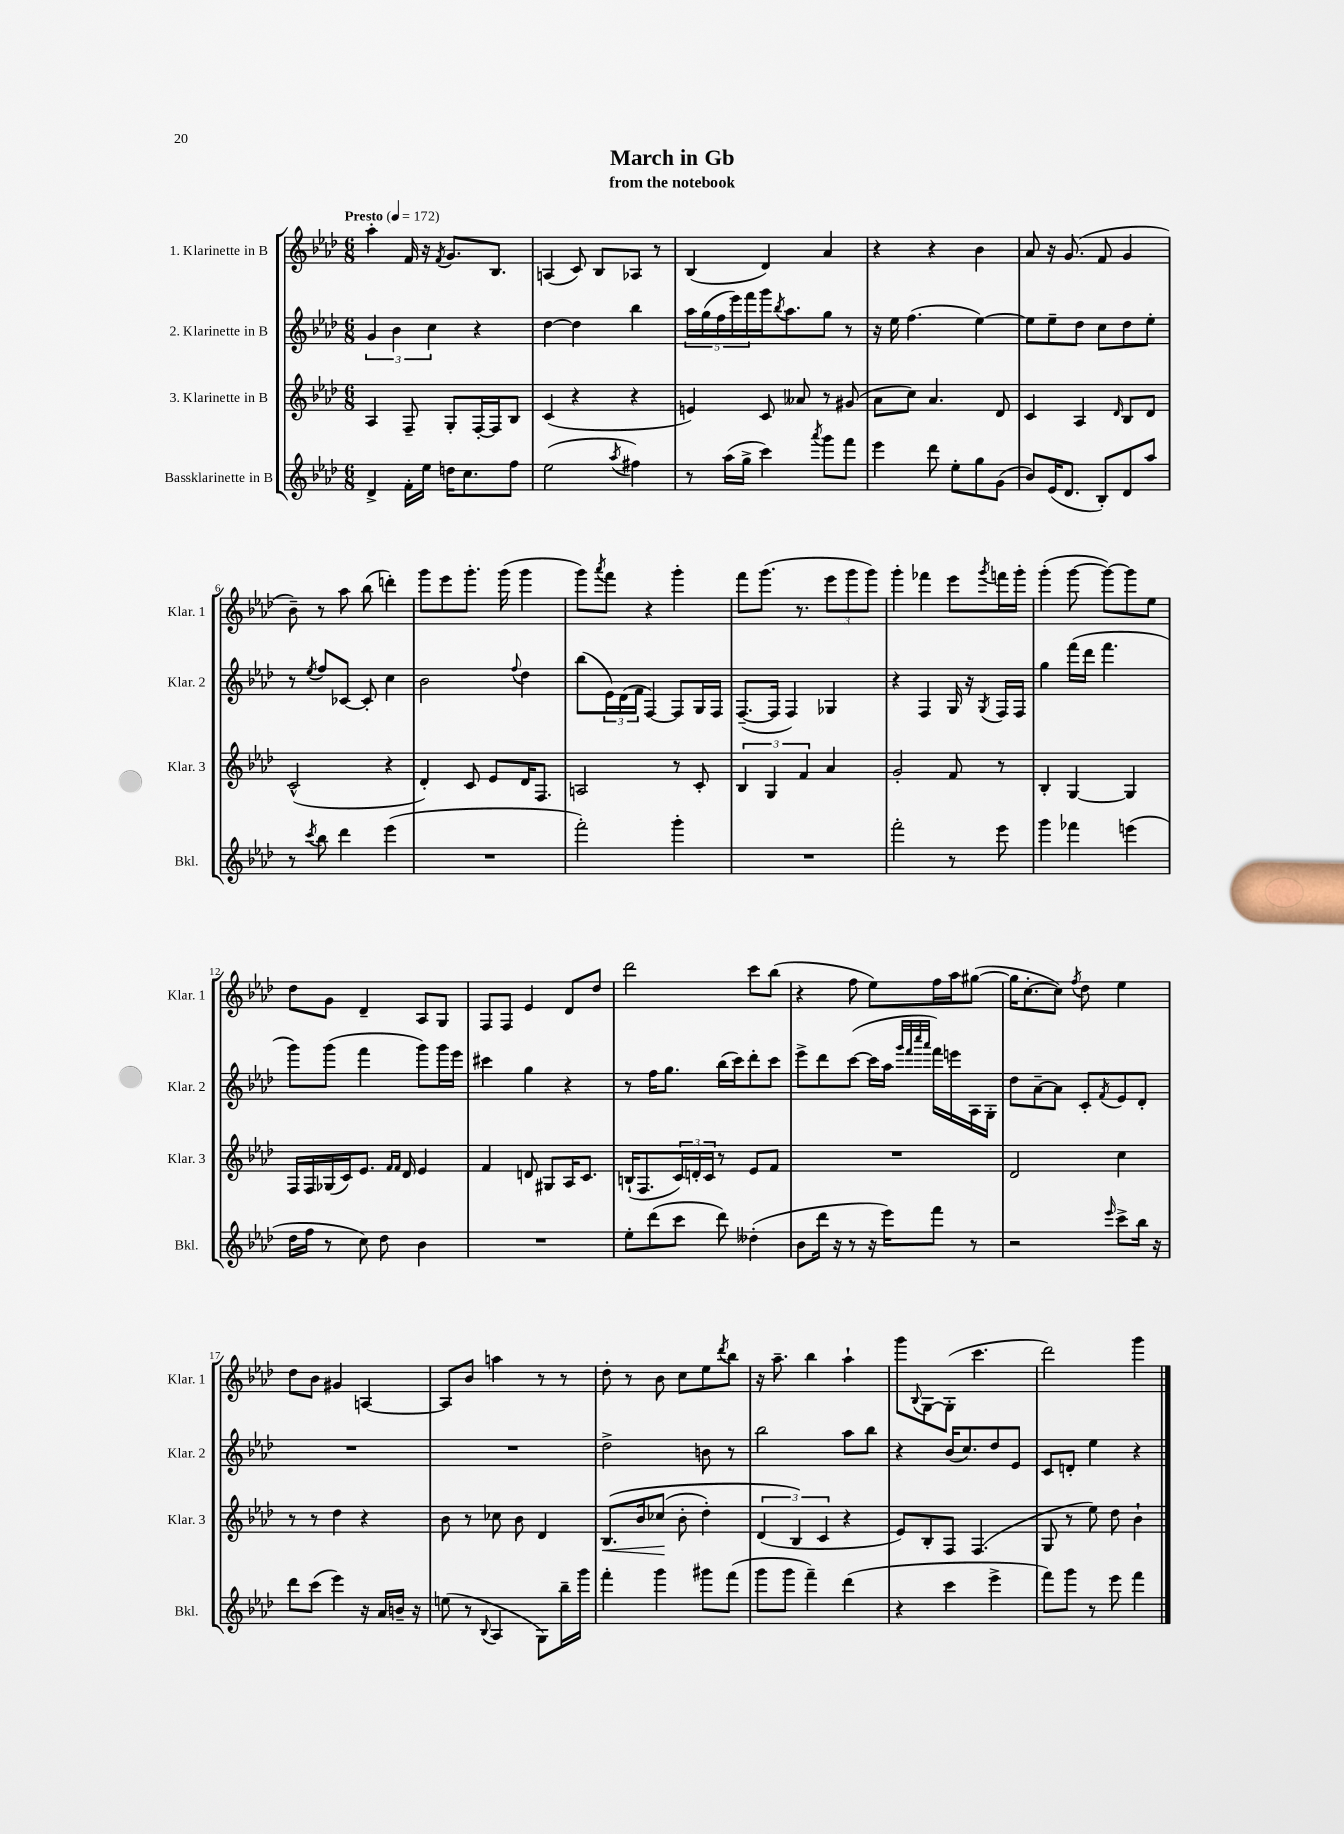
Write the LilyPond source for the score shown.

\header { title = "March in Gb" subtitle = "from the notebook" }
<<
\new StaffGroup <<
\new Staff = "s0" \with { instrumentName = "1. Klarinette in B" shortInstrumentName = "Klar. 1" } {
    \clef treble \key aes \major \numericTimeSignature \time 6/8 \tempo "Presto" 4 = 172
    aes''4-. f'16 r16 \acciaccatura { f'8 } g'8. bes8. |
    a4( c'8) bes8 aes8 r8 |
    bes4( des'4) aes'4 |
    r4 r4 bes'4 |
    aes'8 r16 g'8.( f'8 g'4 |
    bes'8--) r8 aes''8 bes''8( d'''4-.) |
    g'''8 ees'''8 g'''8.-. g'''16( g'''4 |
    g'''8) \acciaccatura { aes'''8 } f'''8 r4 g'''4-. |
    f'''8 g'''8.( r8. \tuplet 3/2 { ees'''8 g'''8 g'''8) } |
    g'''4-. fes'''4 ees'''8 \acciaccatura { g'''8 } f'''16 g'''16-. |
    g'''4-.( g'''8~ g'''8~) g'''8 ees''8 |
    des''8 g'8 des'4-- aes8 g8 |
    f8 f8 ees'4 des'8 des''8 |
    des'''2 c'''8 bes''8( |
    r4 f''8 ees''8) f''16 aes''16 gis''8~( |
    gis''16 c''8.~-. c''8) \acciaccatura { f''8 } des''8 ees''4 |
    des''8 bes'8 gis'4 a4~ |
    a8 bes'8 a''4 r8 r8 |
    des''8-. r8 bes'8 c''8 ees''8 \acciaccatura { des'''8 } bes''8 |
    r16 aes''8.-- bes''4 aes''4-! |
    g'''8 \appoggiatura { bes8 } g8~ g8-.( c'''4. |
    des'''2) g'''4 \bar "|." |
}
\new Staff = "s1" \with { instrumentName = "2. Klarinette in B" shortInstrumentName = "Klar. 2" } {
    \clef treble \key aes \major \numericTimeSignature \time 6/8
    \tuplet 3/2 { g'4 bes'4 c''4 } r4 |
    des''4~ des''4 bes''4 |
    \tuplet 5/4 { aes''16 g''16( f''16 ees'''16) f'''16 } g'''16 \acciaccatura { bes''8 } aes''8. g''8 r8 |
    r16 ees''16 f''4.( ees''4~) |
    ees''8 ees''8-- des''8 c''8 des''8 ees''8-. |
    r8 \acciaccatura { ees''8 } f''8 ces'8~ ces'8-. c''4 |
    bes'2 \appoggiatura { f''8 } des''4 |
    bes''8( \tuplet 3/2 { ees'16) des'16( f'16 } f4~) f8 g16 f16 |
    f8.~--( f16 f4) ges4 |
    r4 f4 g16 r16 \acciaccatura { g8 } f16 f16 |
    g''4 f'''16( des'''16 f'''4. |
    g'''8) g'''8( f'''4 g'''8) g'''16 ees'''16 |
    cis'''4 g''4 r4 |
    r8 f''16 g''8. bes''16( c'''16) des'''8-. c'''8 |
    ees'''8-> des'''8 c'''8~( c'''16 aes''16 \grace { g'''32 f'''32 c''''32 aes'''32 } f'''16) e'''16 aes16 g16-. |
    des''8 aes'8~-- aes'8 c'8-. \acciaccatura { f'8 } ees'8 des'8-. |
    R2. |
    R2. |
    des''2-> b'8 r8 |
    bes''2 aes''8 bes''8 |
    r4 bes'16( c''8.) des''8 ees'8 |
    c'8 d'8-. ees''4 r4 \bar "|." |
}
\new Staff = "s2" \with { instrumentName = "3. Klarinette in B" shortInstrumentName = "Klar. 3" } {
    \clef treble \key aes \major \numericTimeSignature \time 6/8
    aes4 f8-- g8-. f16~-. f16 bes8 |
    c'4( r4 r4 |
    e'4) c'8 aeses'8 r8 gis'8( |
    aes'8 c''8) aes'4. des'8 |
    c'4 aes4 \grace { des'16 } bes8 des'8 |
    c'2-^( r4 |
    des'4-.) c'8 ees'8 des'16 f8. |
    a2 r8 c'8-. |
    \tuplet 3/2 { bes4 g4 f'4 } aes'4 |
    g'2-. f'8 r8 |
    bes4-. g4~ g4 |
    f16 f16 ges16( c'16) ees'8. \grace { f'16 f'16 } des'16 ees'4 |
    f'4 d'8 gis8 aes16 c'8. |
    b16-!( f8. \tuplet 3/2 { c'16) d'16-. c'16 } r8 ees'8 f'8 |
    R2. |
    des'2 c''4 |
    r8 r8 des''4 r4 |
    bes'8 r8 ces''8 bes'8 des'4 |
    bes8.\<\( bes'16 ces''8\!( bes'8-. des''4-.) |
    \tuplet 3/2 { des'4( bes4\) c'4 } r4 |
    ees'8) bes8-. f8 f4.( |
    g8 r8 ees''8) des''8 bes'4-! \bar "|." |
}
\new Staff = "s3" \with { instrumentName = "Bassklarinette in B" shortInstrumentName = "Bkl." } {
    \clef treble \key aes \major \numericTimeSignature \time 6/8
    des'4-> f'16-. ees''16 d''16 c''8. f''8 |
    ees''2( \acciaccatura { aes''8 } fis''4) |
    r8 aes''16( g''16-> c'''4) \acciaccatura { aes'''8 } g'''8 f'''8 |
    ees'''4 des'''8 ees''8-. g''8 g'8( |
    bes'8) ees'16( des'8. bes8-.) des'8 aes''8 |
    r8 \acciaccatura { c'''8 } bes''8 des'''4 ees'''4( |
    R2. |
    f'''2-.) g'''4-. |
    R2. |
    f'''2-. r8 ees'''8 |
    g'''4 fes'''4 e'''4( |
    des''16 f''16 r8 c''8) des''8 bes'4 |
    R2. |
    ees''8-. des'''8( c'''8 des'''8) deses''4-.( |
    bes'8 des'''16 r16 r8 r16 ees'''16) f'''8 r8 |
    r2 \grace { ees'''16 } c'''8-> bes''16 r16 |
    des'''8 c'''8( ees'''4) r16 aes'16 b'16-- r16 |
    e''8( r8 \appoggiatura { bes8 } aes4 g8) bes''16-- g'''16 |
    f'''4-. g'''4 gis'''8 f'''8( |
    g'''8 g'''8 f'''4--) des'''4( |
    r4 c'''4 ees'''4-> |
    f'''8) g'''8 r8 ees'''8 f'''4 \bar "|." |
}
>>
>>
